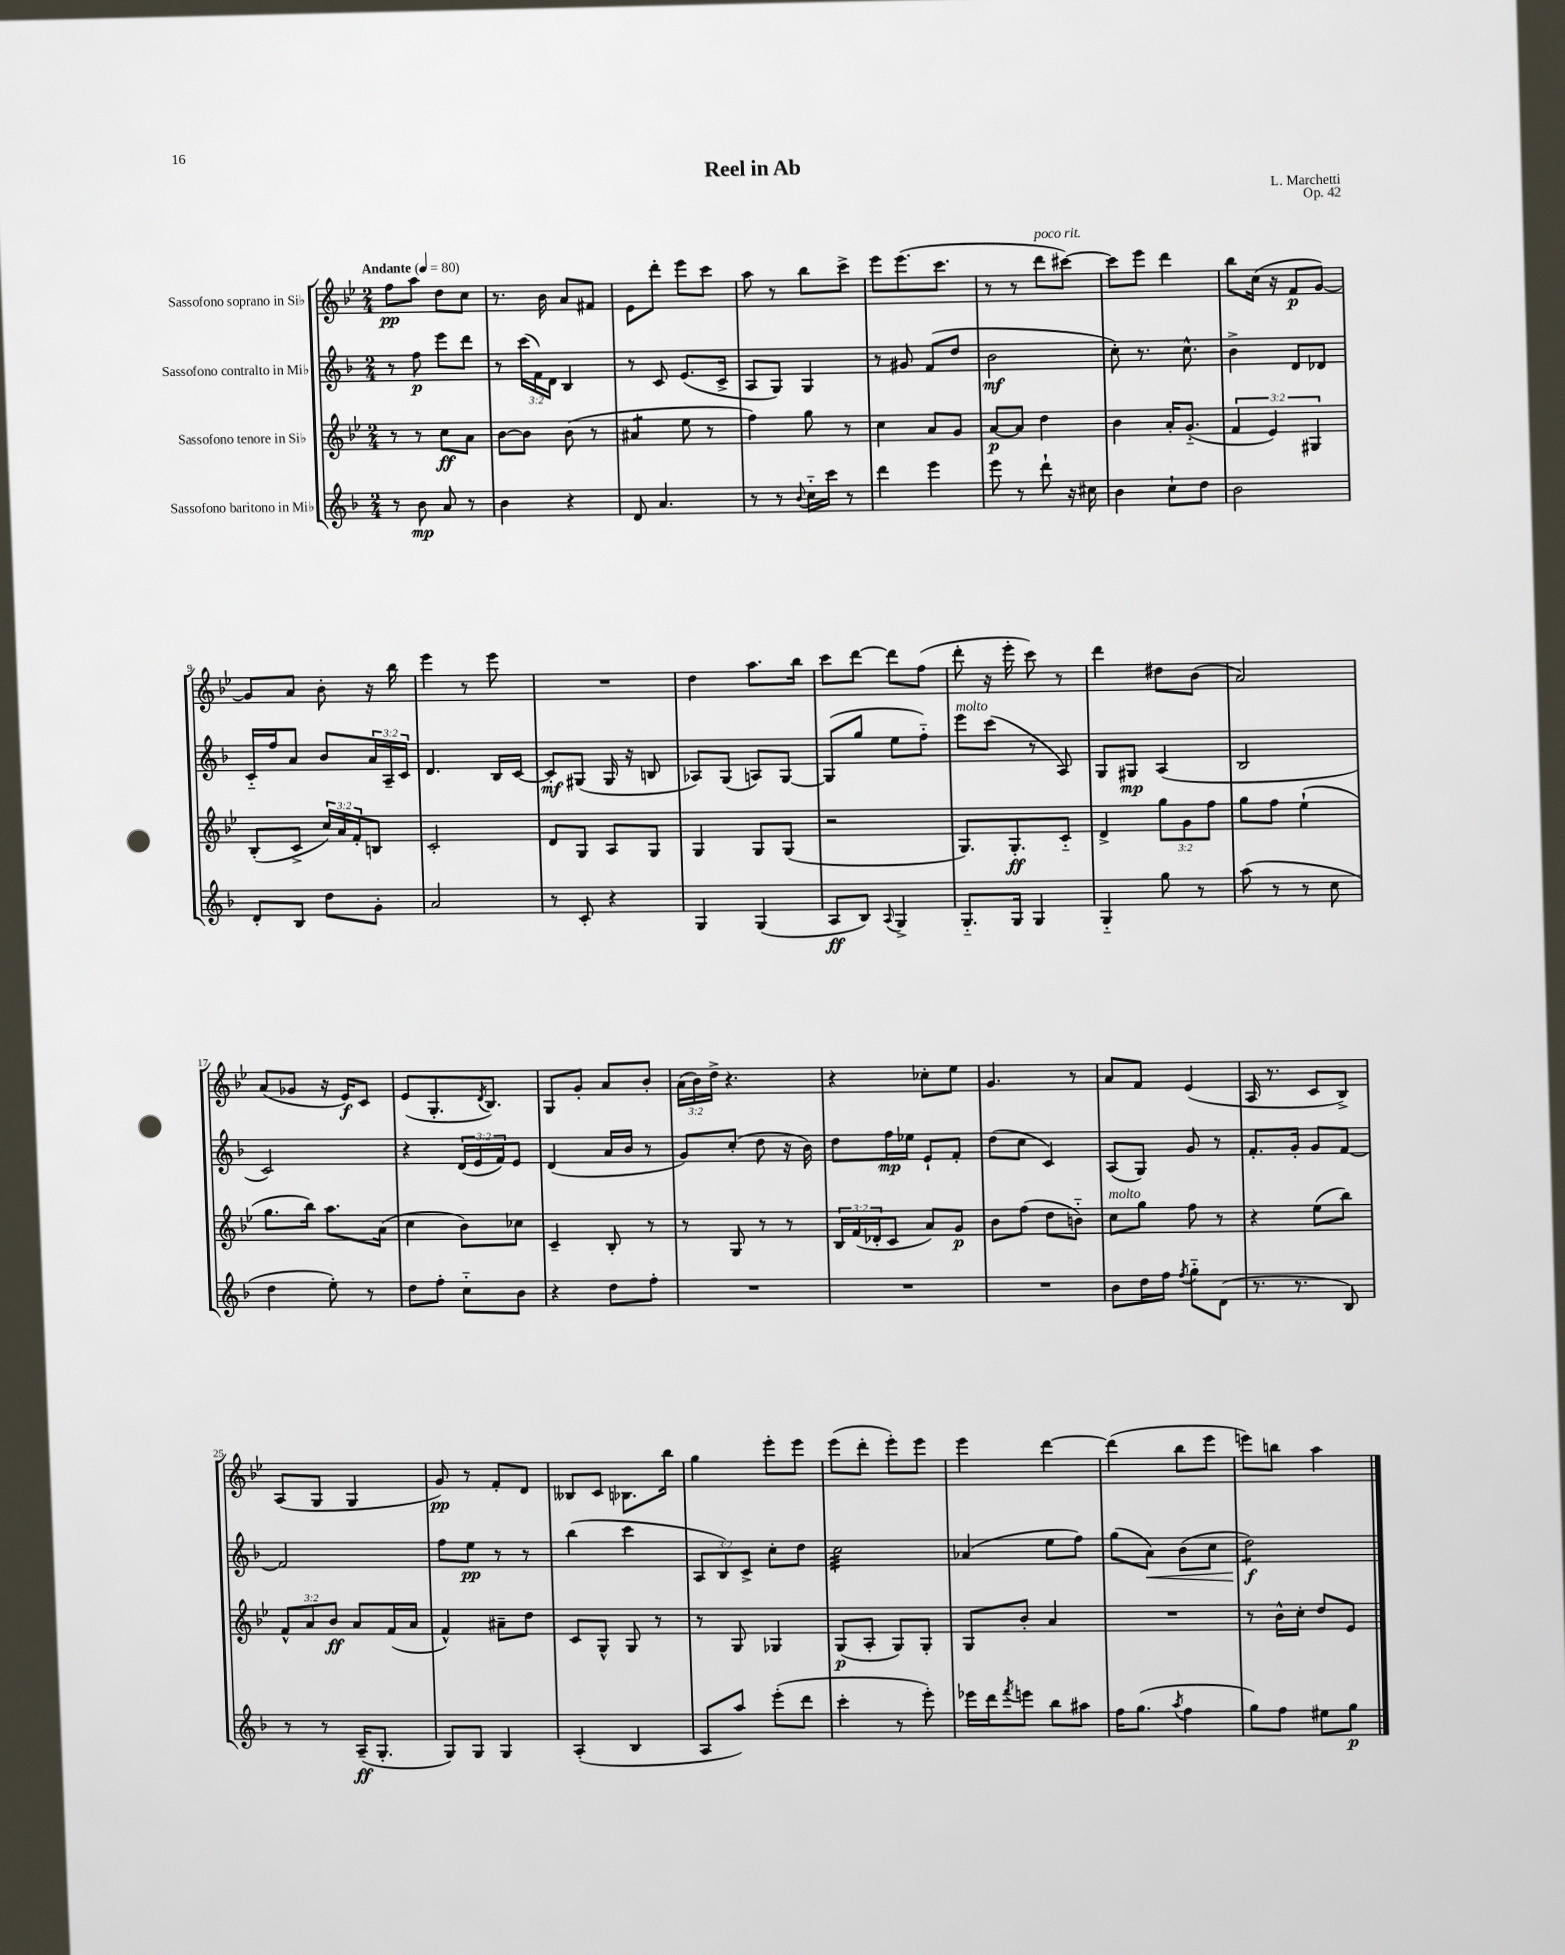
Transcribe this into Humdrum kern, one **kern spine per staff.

**kern	**kern	**kern	**kern
*staff4	*staff3	*staff2	*staff1
*clefG2	*clefG2	*clefG2	*clefG2
*k[b-]	*k[b-e-]	*k[b-]	*k[b-e-]
*M2/4	*M2/4	*M2/4	*M2/4
*MM80	*MM80	*MM80	*MM80
8r	8r	8r	8ff
8b-	8r	8ff	8aa
8a	8cc	8eee	8dd
8r	8a	8ddd	8cc
=	=	=	=
4b-	[8b-	8r	8.r
.	8b-]	(24ccc	.
.	.	24f)	.
.	.	.	16b-
.	.	24d	.
4r	(8b-	4B-	8a
.	8r	.	8f#
=	=	=	=
8d	4a#	8r	8e-
4.a	.	8c	8ddd'
.	8ee-	(8.e	8eee-
.	8r	.	8ccc
.	.	16c^	.
=	=	=	=
8r	4ff)	8A	8aa
8r	.	8G)	8r
8qqb-	.	.	.
16cc'~	8gg	4G	8bb-
16ccc	.	.	.
8r	8r	.	8ccc^
=	=	=	=
4ddd	4cc	8r	8eee-
.	.	8g#	(8.eee-
4eee	8a	(8f	.
.	.	.	8.ccc
.	8g	8dd	.
=	=	=	=
8eee	[8a	2b-	8r
8r	8a]	.	8r
8ddd`	4dd	.	8ddd
16r	.	.	[8ccc#)
16cc#	.	.	.
=	=	=	=
4b-	4b-	8cc')	8ccc#]
.	.	8.r	8eee-
8cc`	16a'	.	4ddd
.	(8.g'~	8.cc^^	.
8dd	.	.	.
=	=	=	=
2b-	6f	4b-^	8bb-
.	.	.	(16cc
.	6e-)	.	.
.	.	.	16r
.	.	8d	8f
.	6G#	.	.
.	.	8d-	[8g)
=	=	=	=
8d'	(8B-'	16c'~	8g]
.	.	16ff	.
8B-	8c^	8a	8a
8dd	24cc)	8b-	8b-'
.	24a	.	.
.	24f'	.	.
8g'	8B	24a	16r
.	.	24A~	.
.	.	.	16bb-
.	.	24c	.
=	=	=	=
2a	2c'	4.d	4eee-
.	.	.	8r
.	.	16B-	8eee-
.	.	[16c	.
=	=	=	=
8r	8d	8c']	2r
8c'	8G	(8G#	.
4r	8A	16G#	.
.	.	16r	.
.	8G	8B	.
=	=	=	=
4G	4G	8A-)	4dd
.	.	(8G	.
(4G	8G	8A)	8.aa
.	(8G	[8G	.
.	.	.	16bb-
=	=	=	=
8A	2r	(8G]	8ccc
8B-)	.	8gg	[8ddd
8qqA	.	.	.
4G^	.	8ee	8ddd]
.	.	8ff'~)	(8ff
=	=	=	=
8.G'~	8.G)	8eee	8ddd'
.	.	(8ccc	16r
16G	8.G'	.	16eee-'
4G	.	8r	8ccc)
.	8c'~	8A)	8r
=	=	=	=
4G'~	4d^	8G	4ddd
.	.	8G#	.
8gg	12gg	(4A	8dd#
.	12g	.	.
8r	.	.	(8b-
.	12ff	.	.
=	=	=	=
(8aa	8gg	2B-	2a)
8r	8ff	.	.
8r	(4ee-`	.	.
8cc	.	.	.
=	=	=	=
4dd	8.gg	2c)	(8a
.	.	.	8g-
.	16bb-)	.	.
8ee')	8.aa	.	16r
.	.	.	16e-)
8r	.	.	8c
.	(16a	.	.
=	=	=	=
8dd	4cc	4r	(8e-
8ff'	.	.	8.G'
8cc'~	8b-)	(24d	.
.	.	24e	.
.	.	.	8qd
.	.	.	8.B-)
.	.	24f)	.
8b-	8cc-	8e	.
=	=	=	=
4r	4c~	(4d	8G
.	.	.	8g'
8dd	8B-'	16a	8a
.	.	16b-	.
8ff'	8r	8r	8b-'
=	=	=	=
2r	8r	8g)	(24a
.	.	.	24b-)
.	.	.	24dd^
.	8G	(8cc'	4.r
.	8r	8dd	.
.	8r	16r	.
.	.	16b-)	.
=	=	=	=
2r	24B-	8dd	4r
.	(24f	.	.
.	24d-'	.	.
.	8c	16ff	.
.	.	16ee-	.
.	8a)	8e`	8cc-'
.	8g	8f'	8ee-
=	=	=	=
2r	8b-	(8dd	4.g
.	(8ff	8cc	.
.	8dd	4c)	.
.	8b'~)	.	8r
=	=	=	=
8b-	8cc	(8A	8a
16dd	8gg	8G)	8f
16ff	.	.	.
8qff	.	.	.
8gg'~	8ff	8g	(4e-
(8d	8r	8r	.
=	=	=	=
8.r	4r	8.f'	16A
.	.	.	8.r
8.r	.	16g'	.
.	(8ee-	8g	8c
8B-)	8bb-)	[8f	8B-^)
=	=	=	=
8r	12f^^	2f]	(8A
.	12a	.	.
8r	.	.	8G
.	12b-	.	.
(16A~	8a	.	4G
8.G'	.	.	.
.	(16f	.	.
.	16a	.	.
=	=	=	=
8G)	4f^^)	8ff	8g)
8G	.	8ee	8r
4G	8a#~	8r	8f'
.	8dd	8r	8d
=	=	=	=
(4A'	8c	(4bb-	8B--
.	8G^^	.	8c
4B-	8G	4ccc	8.B-
.	8r	.	.
.	.	.	16bb-
=	=	=	=
8A	8r	12A	4gg
.	.	12B-)	.
8aa)	8G	.	.
.	.	12c^	.
(8eee'	4G-	8cc'	8eee-'
8ddd	.	8dd	8eee-
=	=	=	=
4ccc'	(8G	2cc	(8eee-
.	8A'	.	8ddd'
8r	8G)	.	8eee-')
8eee')	8G'	.	8eee-
=	=	=	=
16eee-	8G	(4a-	4eee-
16ddd	.	.	.
8qfff	.	.	.
8eee	8b-'	.	.
8bb-	4a	8ee	[4ddd
8aa#	.	8ff)	.
=	=	=	=
16ff	2r	(8gg	(4ddd]
(8.gg	.	.	.
.	.	8a)	.
8qaa	.	.	.
4ff	.	(8b-	8bb-
.	.	8cc	8eee-
=	=	=	=
8gg)	8r	2dd)	8eee)
8ff	16b-^^	.	8bb
.	16cc'	.	.
8ee#	8dd	.	4aa
8gg	8e-	.	.
==	==	==	==
*-	*-	*-	*-
